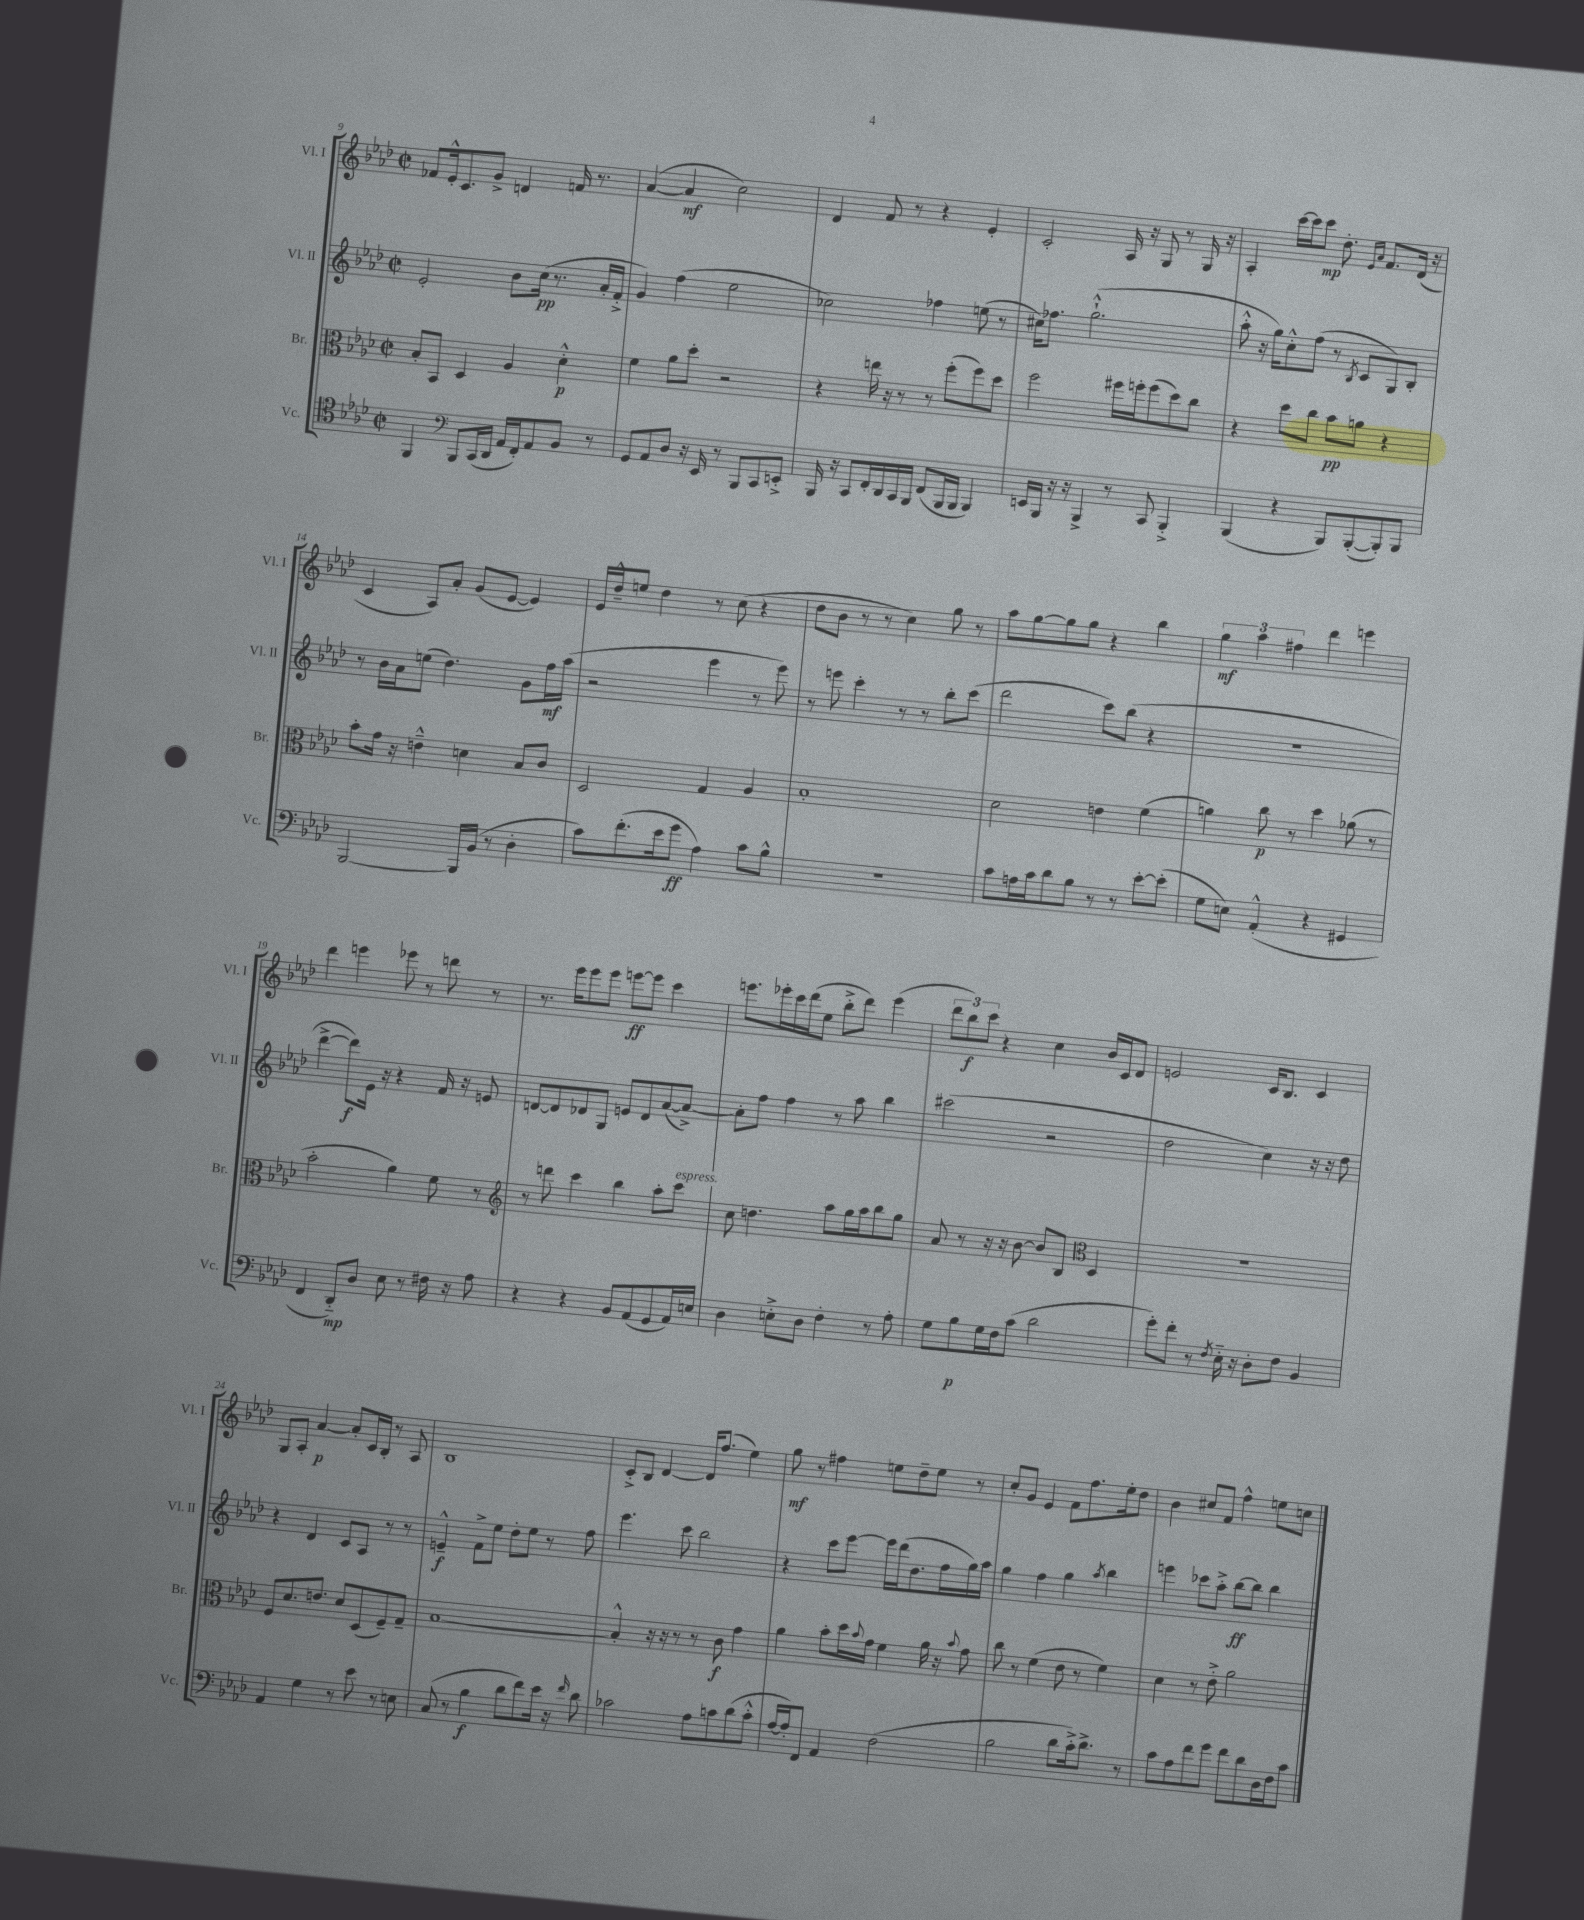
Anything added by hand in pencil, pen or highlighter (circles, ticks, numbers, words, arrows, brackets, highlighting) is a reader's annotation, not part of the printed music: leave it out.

**kern	**dynam	**kern	**dynam	**kern	**dynam	**kern	**dynam
*part4	*part4	*part3	*part3	*part2	*part2	*part1	*part1
*staff4	*staff4	*staff3	*staff3	*staff2	*staff2	*staff1	*staff1
*I"Vc.	*	*I"Br.	*	*I"Vl. II	*	*I"Vl. I	*
*I'Vc.	*	*I'Br.	*	*I'Vl. II	*	*I'Vl. I	*
*clefC4	*	*clefC3	*	*clefG2	*	*clefG2	*
*k[b-e-a-d-]	*	*k[b-e-a-d-]	*	*k[b-e-a-d-]	*	*k[b-e-a-d-]	*
*M2/2	*	*M2/2	*	*M2/2	*	*M2/2	*
*met(c|)	*	*met(c|)	*	*met(c|)	*	*met(c|)	*
=9	=9	=9	=9	=9	=9	=9	=9
4FF/	.	8B-'/L	.	2e-'/	.	8f-X/L	.
.	.	8BB-/J	.	.	.	16e-'^^/k	.
.	.	.	.	.	.	8.c/	.
*clefF4	*	*	*	*	*	*	*
8BBB-/L	.	4D-/	.	.	.	.	.
(16CC/L	.	.	.	.	.	8g^/J	.
16DD-/JJ	.	.	.	.	.	.	.
16AA-/LL	.	4A-/	.	8b-\L	.	4dn/	.
16FF'/J)	.	.	.	.	.	.	.
8AA-/	.	.	.	(16cc\Jk	pp	.	.
.	.	.	.	8.r	.	.	.
8BB-/J	.	4d-'^^\	p	.	.	16fn/	.
.	.	.	.	.	.	8.r	.
8r	.	.	.	16a-'/LL	.	.	.
.	.	.	.	16f'^/JJ	.	.	.
=10	=10	=10	=10	=10	=10	=10	=10
8GG/L	.	4f\	.	4g/)	.	([4a-/	.
8AA-/	.	.	.	.	.	.	.
8D-/J	.	8a-\L	.	(4ff\	.	4a-/]	mf
16r	.	8dd-'\J	.	.	.	.	.
16EE-/	.	.	.	.	.	.	.
8r	.	2r	.	2ee-\	.	2cc\)	.
8BBB-/L	.	.	.	.	.	.	.
8CC/	.	.	.	.	.	.	.
8EEn'^/J	.	.	.	.	.	.	.
=11	=11	=11	=11	=11	=11	=11	=11
16BBB-/	.	4r	.	2cc-X\)	.	4d-/	.
16r	.	.	.	.	.	.	.
8CC/L	.	.	.	.	.	.	.
16FF'/L	.	16een\	.	.	.	8f/	.
16DD-/	.	16r	.	.	.	.	.
16CC/	.	8r	.	.	.	8r	.
16BBB-/JJ	.	.	.	.	.	.	.
(8FF/L	.	8r	.	4ff-X\	.	4r	.
16BBB-/L	.	(8ff'\L	.	.	.	.	.
16BBB-/JJ	.	.	.	.	.	.	.
4BBB-/)	.	8ff\)	.	(8een\	.	4e-'/	.
.	.	8dd-\J	.	8r	.	.	.
=12	=12	=12	=12	=12	=12	=12	=12
16EEn/LL	.	2ff\	.	16cc#X\KL)	.	2c'/	.
16BBB-/JJ	.	.	.	8.ff-X\J	.	.	.
16r	.	.	.	.	.	.	.
16r	.	.	.	.	.	.	.
4BBB-^/	.	.	.	(2.gg`^^\	.	.	.
8r	.	16ff#X\LL	.	.	.	16A-/	.
.	.	16ffn'\J	.	.	.	16r	.
8CC/	.	(8ff\	.	.	.	8G/	.
4BBB-'^/	.	8dd-\)	.	.	.	8r	.
.	.	8cc\J	.	.	.	16G/	.
.	.	.	.	.	.	16r	.
=13	=13	=13	=13	=13	=13	=13	=13
(4BBB-/	.	4r	.	8aa-'^^\	.	4A-'/	.
.	.	.	.	16r	.	.	.
.	.	.	.	16gg\KL)	.	.	.
4r	.	8dd-\L	.	8cc'^^\	.	[16ccc\LL	.
.	.	.	.	.	.	16ccc\J]	.
.	.	8cc\J	.	(8ff\J	.	8ccc\J	mp
8BBB-/L)	.	8b-\L	pp	8r	.	8.dd-'\	.
.	.	.	.	8qB-/	.	.	.
([8BBB-'/	.	8an\J	.	8c/L	.	.	.
.	.	.	.	.	.	16qqe-/LL	.
.	.	.	.	.	.	16qqa-/JJ	.
.	.	.	.	.	.	8.f/L	.
8BBB-'/])	.	4r	.	8G/)	.	.	.
8BBB-/J	.	.	.	8B-'/J	.	(16d-/Jk	.
.	.	.	.	.	.	16r	.
!!LO:LB:g=z
=14	=14	=14	=14	=14	=14	=14	=14
[2BBB-/	.	8b-'\L	.	8r	.	4c/	.
.	.	16g\Jk	.	16b-\LL	.	.	.
.	.	16r	.	16a-\J	.	.	.
.	.	4en~^^\	.	(8een\J	.	8A-/L)	.
.	.	.	.	4.dd-\)	.	8a-'/J	.
16BBB-/LL]	.	4dn\	.	.	.	(8g/L	.
(16BB-/JJ	.	.	.	.	.	.	.
8r	.	.	.	.	.	[8e-/J	.
4D-'\	.	8B-/L	.	8g\L	.	4e-/])	.
.	.	8c/J	.	16ff\L	mf	.	.
.	.	.	.	(16aa-\JJ	.	.	.
=15	=15	=15	=15	=15	=15	=15	=15
8c\L)	.	2D-/	.	2r	.	16e-/LL	.
.	.	.	.	.	.	16dd-~^^/J	.
(8.f'\	.	.	.	.	.	8een/J	.
.	.	.	.	.	.	4dd-\	.
16e-\k	.	.	.	.	.	.	.
8g\J	ff	.	.	.	.	.	.
4A-\)	.	4G/	.	4eee-\	.	8r	.
.	.	.	.	.	.	(8cc\	.
8c\L	.	4A-/	.	8r	.	4r	.
8B-^^\J	.	.	.	8eee-\)	.	.	.
=16	=16	=16	=16	=16	=16	=16	=16
1r	.	1B-'	.	8r	.	8dd-\L	.
.	.	.	.	8eeen\	.	8b-\J	.
.	.	.	.	4ccc'\	.	8r	.
.	.	.	.	.	.	8r	.
.	.	.	.	8r	.	4cc\)	.
.	.	.	.	8r	.	.	.
.	.	.	.	8bb-'\L	.	8gg\	.
.	.	.	.	(8ccc\J	.	8r	.
=17	=17	=17	=17	=17	=17	=17	=17
8c\L	.	2d-\	.	2ddd-\	.	8aa-\L	.
16An\L	.	.	.	.	.	[8gg\	.
16c\J	.	.	.	.	.	.	.
8d-\	.	.	.	.	.	8gg\]	.
8B-\J	.	.	.	.	.	8gg\J	.
8r	.	4en\	.	8ccc\L)	.	4r	.
8r	.	.	.	(8bb-\J	.	.	.
[8e-'\L	.	(4f\	.	4r	.	4bb-\	.
(8e-'\J]	.	.	.	.	.	.	.
=18	=18	=18	=18	=18	=18	=18	=18
8G\L	.	4an\)	.	1r	.	6gg\	mf
8En\J)	.	.	.	.	.	.	.
.	.	.	.	.	.	6aa-\	.
(4AA-'^^/	.	8cc\	p	.	.	.	.
.	.	.	.	.	.	6ff#X\	.
.	.	8r	.	.	.	.	.
4r	.	4dd-\	.	.	.	4ddd-\	.
4GG#X/	.	(8a-X\	.	.	.	4eeen\	.
.	.	8r	.	.	.	.	.
!!LO:LB:g=z
=19	=19	=19	=19	=19	=19	=19	=19
4FF/	.	2b-'\	.	[4ddd-^\	.	4ddd-\	.
8DD-/L)	mp	.	.	8ddd-\L])	f	4eeen\	.
8D-/J	.	.	.	16e-\Jk	.	.	.
.	.	.	.	16r	.	.	.
8E-\	.	4a-\)	.	4r	.	8eee-X\	.
8r	.	.	.	.	.	8r	.
16F#X\	.	8f\	.	16f/	.	8dddn\	.
16r	.	.	.	16r	.	.	.
8A-\	.	8r	.	8en/	.	8r	.
=20	=20	=20	=20	=20	=20	=20	=20
*	*	*clefG2	*	*	*	*	*
4r	.	8r	.	[8dn/L	.	8.r	.
.	.	8dddn\	.	8d/]	.	.	.
.	.	.	.	.	.	16eee-\KL	.
4r	.	4ccc\	.	8d-X/	.	8eee-\	.
.	.	.	.	8G/J	.	8eee-\J	.
8BB-/L	.	4bb-\	.	8en/L	.	[8eeen\L	ff
(8AA-/	.	.	.	8d-/	.	8eee\J]	.
8GG/	.	8aa-'\L	.	([8a-/	.	4ccc\	.
!	!	!LO:TX:a:i:t=espress.	!	!	!	!	!
16AA-/L)	.	8ccc\J	.	8a-^/J_)	.	.	.
16En/JJ	.	.	.	.	.	.	.
=21	=21	=21	=21	=21	=21	=21	=21
4D-\	.	8cc\	.	8a-'\L]	.	8.eeen\L	.
.	.	4.ddn\	.	8ff\J	.	.	.
.	.	.	.	.	.	16eee-X'\L	.
8En'^\L	.	.	.	4ff\	.	16ccc\	.
.	.	.	.	.	.	(16ddd-\J	.
8D-\J	.	.	.	.	.	8ee-\J	.
4F'\	.	8aa-\L	.	8r	.	8bb-'^\L	.
.	.	16gg\L	.	8aa-\	.	8ddd-\J)	.
.	.	16aa-\J	.	.	.	.	.
8r	.	8bb-\	.	4bb-\	.	(4eee-\	.
8A-'\	.	8gg\J	.	.	.	.	.
=22	=22	=22	=22	=22	=22	=22	=22
8G\L	.	8a-/	.	(2ccc#X\	.	12ddd-\L	.
.	.	.	.	.	.	12bb-\)	f
8B-\	p	8r	.	.	.	.	.
.	.	.	.	.	.	12ccc\J	.
16G\L	.	16r	.	.	.	4r	.
16F\J	.	16r	.	.	.	.	.
(8c\J	.	[8b-\	.	.	.	.	.
2d-\	.	8b-/L]	.	2r	.	4cc\	.
.	.	8B-/J	.	.	.	.	.
*	*	*clefC3	*	*	*	*	*
.	.	4D-/	.	.	.	16b-/LL	.
.	.	.	.	.	.	16c/J	.
.	.	.	.	.	.	8d-/J	.
=23	=23	=23	=23	=23	=23	=23	=23
8g'\L)	.	1r	.	2dd-\	.	2en/	.
8f'\J	.	.	.	.	.	.	.
8r	.	.	.	.	.	.	.
8qF/	.	.	.	.	.	.	.
16E-\	.	.	.	.	.	.	.
16r	.	.	.	.	.	.	.
8D-'\L	.	.	.	4cc\)	.	16c/KL	.
.	.	.	.	.	.	8.B-/J	.
8F\J	.	.	.	.	.	.	.
4BB-/	.	.	.	16r	.	4c/	.
.	.	.	.	16r	.	.	.
.	.	.	.	8dd-\	.	.	.
!!LO:LB:g=z
=24	=24	=24	=24	=24	=24	=24	=24
4AA-/	.	8F/L	.	4r	.	8G/L	.
.	.	8.d-/	.	.	.	8A-'/J	.
4G\	.	.	.	4d-/	.	[4a-/	p
.	.	8.en/J	.	.	.	.	.
8r	.	8d-/L	.	8c/L	.	8a-'/L]	.
8e-\	.	(8D-/	.	8A-/J	.	16c/L	.
.	.	.	.	.	.	16B-'/JJ	.
8r	.	8F~/)	.	8r	.	8r	.
8En\	.	8G~/J	.	8r	.	8A-/	.
=25	=25	=25	=25	=25	=25	=25	=25
(8C/	.	[1B-	.	4en~^^/	f	1B-	.
8r	.	.	.	.	.	.	.
4B-\	f	.	.	8f^\L	.	.	.
.	.	.	.	8ee-\J	.	.	.
8d-\L	.	.	.	8dd-'\L	.	.	.
8f\)	.	.	.	8ee-\J	.	.	.
16e-\Jk	.	.	.	8r	.	.	.
16r	.	.	.	.	.	.	.
16qqf/	.	.	.	.	.	.	.
8d-\	.	.	.	8ff\	.	.	.
=26	=26	=26	=26	=26	=26	=26	=26
2c-X\	.	4B-'^^/]	.	4.eee-\	.	8c'^/L	.
.	.	.	.	.	.	8B-/J	.
.	.	16r	.	.	.	[4d-/	.
.	.	16r	.	.	.	.	.
.	.	8r	.	8ccc\	.	.	.
8A-\L	.	8r	.	2bb-\	.	16d-/KL]	.
.	.	.	.	.	.	(8.ff/J	.
8cn\	.	8c\	f	.	.	.	.
(8d-\	.	4g\	.	.	.	4ee-\)	.
8c'^^\J	.	.	.	.	.	.	.
=27	=27	=27	=27	=27	=27	=27	=27
[16A-/LL	.	4a-\	.	4r	.	8gg\	mf
16A-'/J])	.	.	.	.	.	.	.
8FF/J	.	.	.	.	.	8r	.
4AA-/	.	8b-'\L	.	8ccc\L	.	4ff#X\	.
.	.	16dd-\L	.	[8eee-\J	.	.	.
.	.	8qqb-/	.	.	.	.	.
.	.	16g\JJ	.	.	.	.	.
(2F\	.	4f\	.	16eee-\LL]	.	8een\L	.
.	.	.	.	(16ddd-\J	.	.	.
.	.	.	.	8.dd-\	.	8dd-~\	.
.	.	16a-\	.	.	.	8ee\J	.
.	.	16r	.	16ff\L	.	.	.
.	.	8qqb-/	.	.	.	.	.
.	.	8g\	.	16gg\)	.	8r	.
.	.	.	.	16aa-\JJ	.	.	.
=28	=28	=28	=28	=28	=28	=28	=28
2B-\	.	8cc\	.	4gg\	.	8cc'/L	.
.	.	8r	.	.	.	8g/J	.
.	.	(4f\	.	4ff\	.	4e-/	.
8d-\L	.	8e-\	.	4gg\	.	8f\L	.
16c'^\k)	.	8r	.	.	.	8.ff\	.
8.d-^\J	.	.	.	.	.	.	.
.	.	.	.	8qaa-/	.	.	.
.	.	4f\)	.	4bb-\	.	.	.
.	.	.	.	.	.	16ee-'\k	.
8r	.	.	.	.	.	8dd-\J	.
=29	=29	=29	=29	=29	=29	=29	=29
8c\L	.	4d-\	.	4eeen\	.	4b-\	.
8A-\	.	.	.	.	.	.	.
8f\	.	8r	.	8ccc-X\L	.	8cc#X/L	.
8g\J	.	8e-'^\	.	8aa-'^\J	.	8f/J	.
8f\L	.	2a-\	.	[8bb-\L	ff	4ff^^\	.
8d-\	.	.	.	8bb-\J]	.	.	.
16D-\L	.	.	.	4bb-\	.	8een\L	.
16F\J	.	.	.	.	.	.	.
8c\J	.	.	.	.	.	8ccn\J	.
==	==	==	==	==	==	==	==
*-	*-	*-	*-	*-	*-	*-	*-
